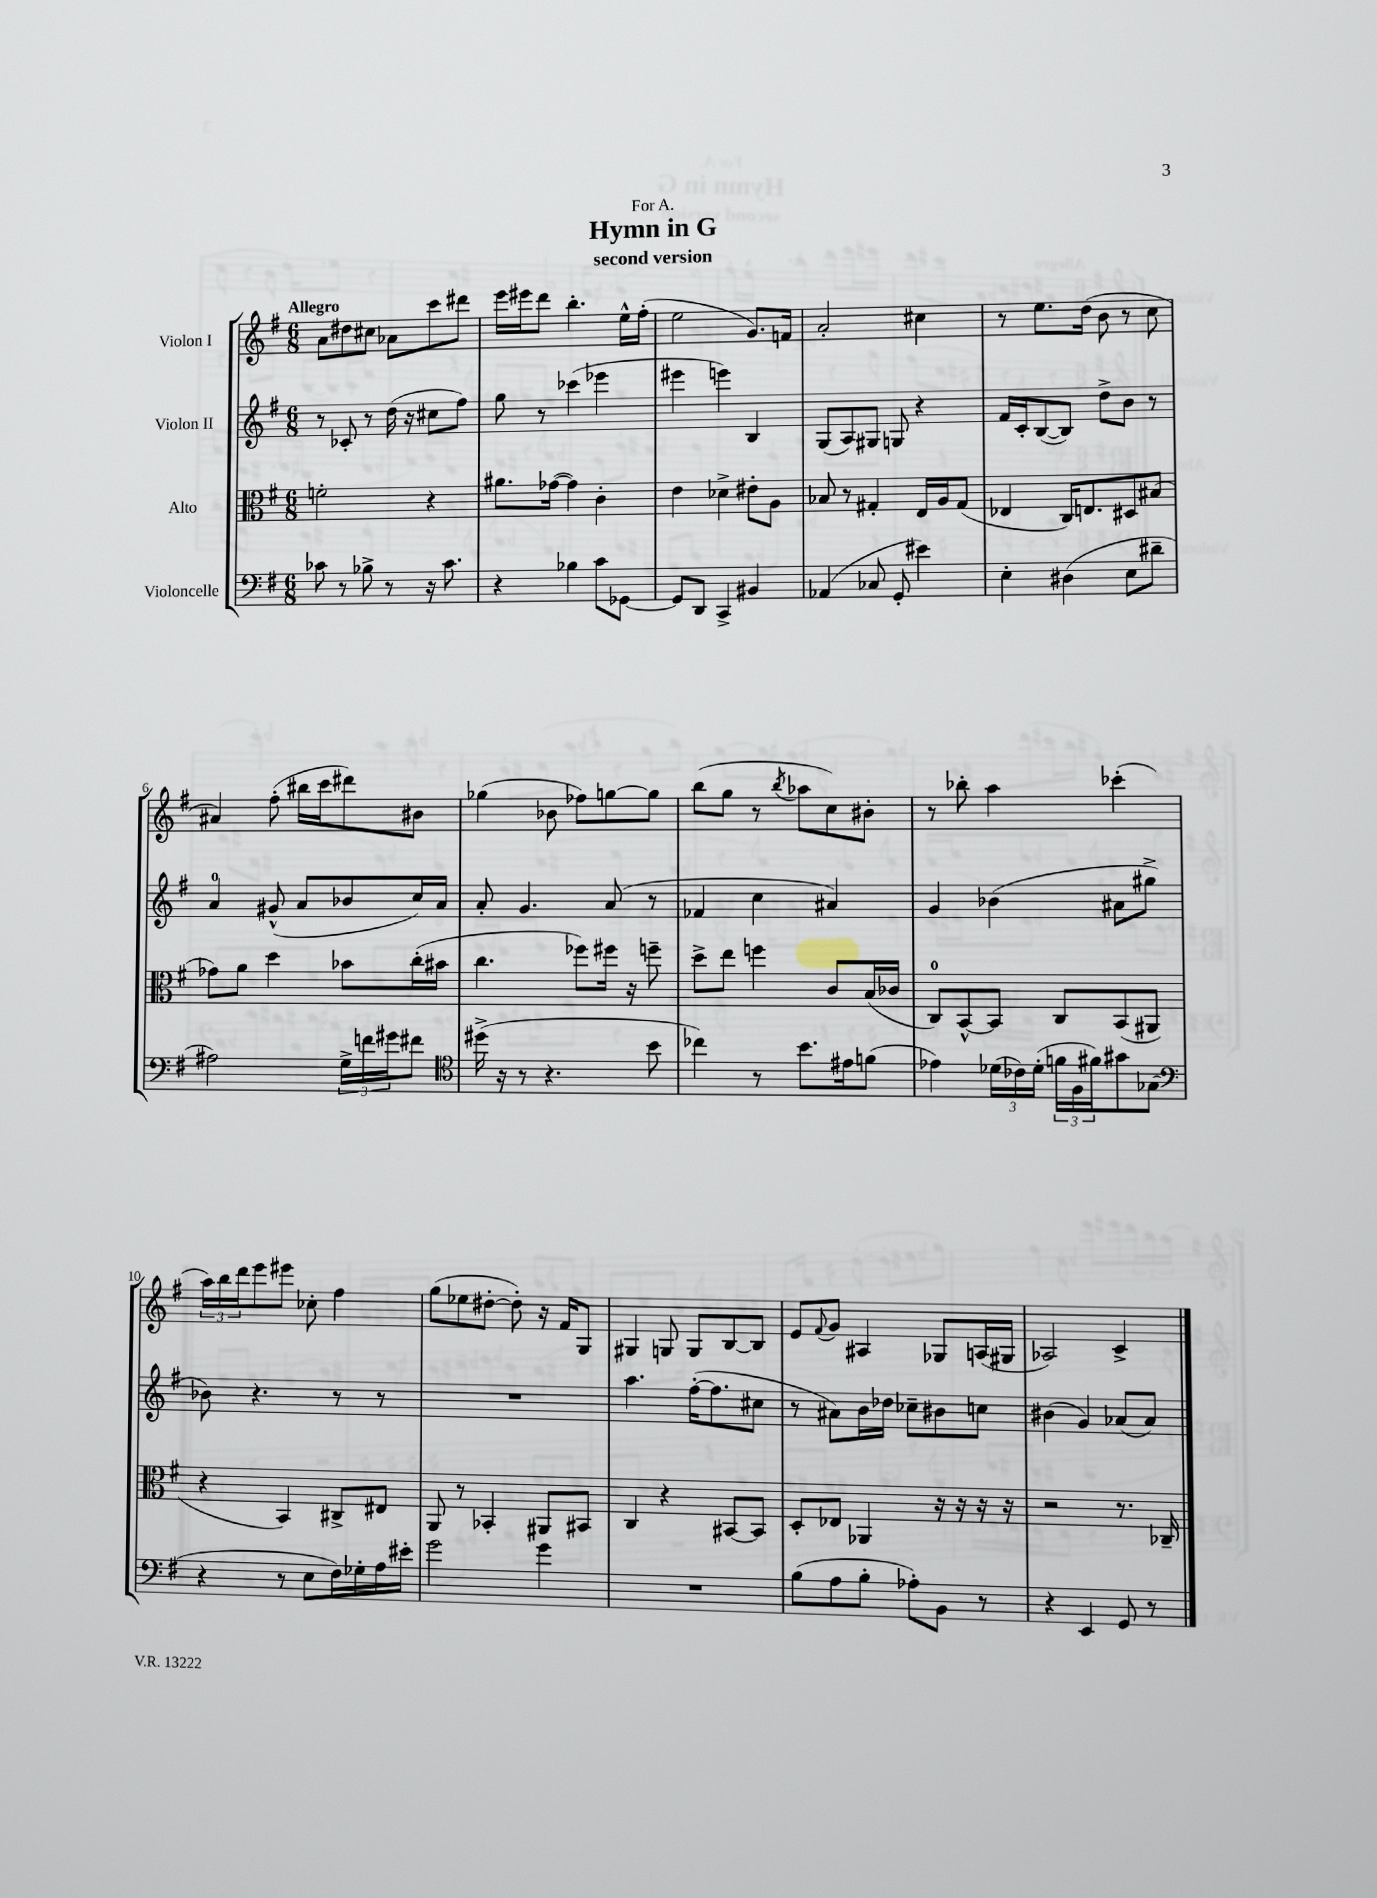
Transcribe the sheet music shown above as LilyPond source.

\header { title = "Hymn in G" subtitle = "second version" dedication = "For A." }
<<
\new StaffGroup <<
\new Staff = "s0" \with { instrumentName = "Violon I" } {
    \clef treble \key g \major \numericTimeSignature \time 6/8 \tempo "Allegro"
    a'8 dis''8 cis''8 aes'8 c'''8 dis'''8 |
    e'''16 eis'''16 d'''8 b''4.-. e''16-^ fis''16-.( |
    e''2 g'8.) f'16 |
    a'2-. cis''4 |
    r8 e''8. d''16( b'8 r8 c''8 |
    ais'4) fis''8-.( bis''16 c'''16 dis'''8) bis'8 |
    ges''4( bes'8 fes''8) g''8~ g''8 |
    b''8( g''8 r8 \acciaccatura { b''8 } aes''8 c''8) bis'8-. |
    r8 bes''8-. a''4 ces'''4-.( |
    \tuplet 3/2 { a''16) b''16 d'''16 } e'''8 eis'''8 ces''8-. fis''4 |
    g''8( ees''8 dis''8~-. dis''8-.) r16 fis'16 g8 |
    gis4 g8 g8 b8~ b8 |
    e'8 \appoggiatura { fis'8 } g'8 ais4 ges8 a16( gis16 |
    aes2) c'4-> \bar "|." |
}
\new Staff = "s1" \with { instrumentName = "Violon II" } {
    \clef treble \key g \major \numericTimeSignature \time 6/8
    r8 ces'8-. r8 d''16( r16 cis''8 fis''8) |
    g''8 r8 ces'''4( ees'''4 |
    eis'''4 e'''4) b4 |
    g8( a8) gis8 g8 r4 |
    fis'16 c'16-. b8~( b8) d''8-> b'8 r8 |
    a'4-0 gis'8-^( a'8 bes'8 c''16) a'16 |
    a'8-. g'4. a'8( r8 |
    fes'4 c''4 ais'4) |
    g'4 bes'4( ais'8 gis''8-> |
    bes'8) r4. r8 r8 |
    R2. |
    a''4. fis''16~-.( fis''8. cis''8 |
    r8 ais'8) b'16 des''16 ces''8-- bis'8 c''8 |
    bis'4( g'4) aes'8( aes'8) \bar "|." |
}
\new Staff = "s2" \with { instrumentName = "Alto" } {
    \clef alto \key g \major \numericTimeSignature \time 6/8
    f'2-. r4 |
    ais'8. ges'16~( ges'4) c'4-. |
    e'4 des'4-> eis'8-. a8 |
    bes8 r8 gis4-. e16 a16 gis8( |
    ees4 c16) e8. dis8 bis8( |
    ges'8) a'8 d''4 bes'8 c''16-.( bis'16 |
    c''4. fes''8) fis''16 r16 f''8-- |
    d''8-> e''8 f''4 c'8 b16( ces'16 |
    c8-0) b,8~-^ b,8 c8 b,8( ais,8 |
    r4 b,4) cis8-> eis8 |
    a,8 r8 bes,4-. ais,8 bis,8 |
    c4 r4 bis,8~ bis,8 |
    d8-. ees8 aes,4 r16 r16 r16 r16 |
    r2 r8. ces16-- \bar "|." |
}
\new Staff = "s3" \with { instrumentName = "Violoncelle" } {
    \clef bass \key g \major \numericTimeSignature \time 6/8
    ces'8 r8 bes8-> r8 r16 ces'8. |
    r4 bes4 c'8 ges,8~ |
    ges,8 d,8 c,4-> bis,4 |
    aes,4( ces8 g,8-. eis'4) |
    e4-. dis4( e8 dis'8-- |
    ais2) \tuplet 3/2 { g16-> f'16 gis'16 } fis'8 |
    \clef tenor dis''16->( r16 r8 r4. b'8 |
    ces''4) r8 b'8. eis'16 f'8( |
    ees'4) \tuplet 3/2 { des'16( ces'16) des'16-.( } \tuplet 3/2 { f'16 fis16 fis'16) } gis'8 ges8( |
    \clef bass r4 r8 e8 fis16) ges16-. a16 eis'16-. |
    g'2 g'4 |
    R2. |
    b8( a8 b8-. aes8-.) b,8 r8 |
    r4 e,4 g,8 r8 \bar "|." |
}
>>
>>
